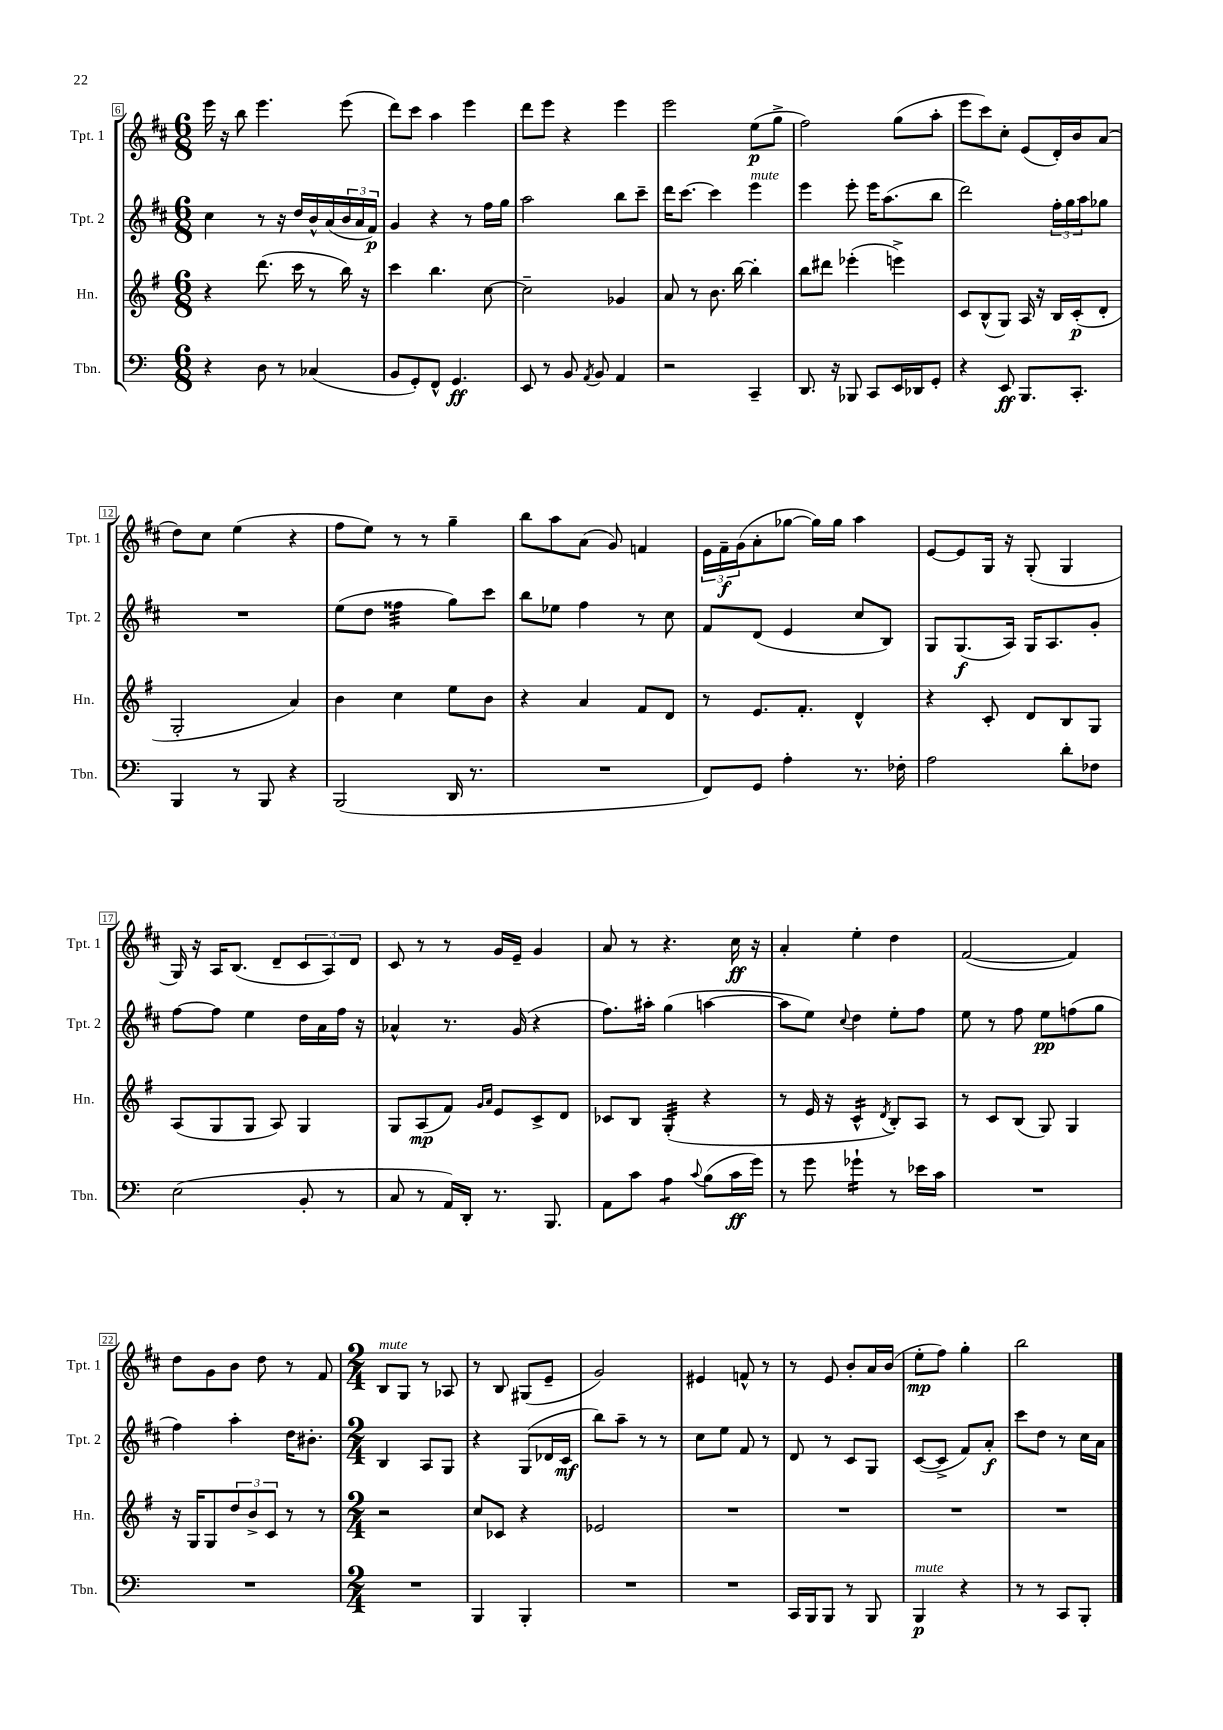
<<
\new StaffGroup <<
\new Staff = "s0" \with { instrumentName = "Tpt. 1" shortInstrumentName = "Tpt. 1" } {
    \clef treble \key d \major \numericTimeSignature \time 6/8
    e'''16 r16 b''8 e'''4. e'''8( |
    d'''8) cis'''8 a''4 e'''4 |
    d'''8 e'''8 r4 e'''4 |
    e'''2 e''8\p( g''8-> |
    fis''2) g''8( a''8-. |
    e'''8 cis'''8) cis''8-. e'8( d'16-.) b'16 a'8( |
    d''8) cis''8 e''4( r4 |
    fis''8 e''8) r8 r8 g''4-- |
    b''8 a''8 a'8( g'8) f'4 |
    \tuplet 3/2 { e'16 fis'16--\f g'16( } a'8-. ges''8~ ges''16) ges''16 a''4 |
    e'8~ e'8 g16 r16 g8-.( g4 |
    g16) r16 a16 b8.( d'8-- \tuplet 3/2 { cis'8 a8) d'8 } |
    cis'8 r8 r8 g'16 e'16-- g'4 |
    a'8 r8 r4. cis''16\ff r16 |
    a'4-. e''4-. d''4 |
    fis'2~( fis'4) |
    d''8 g'8 b'8 d''8 r8 fis'8 |
    \numericTimeSignature \time 2/4 b8^\markup { \italic "mute" } g8 r8 aes8 |
    r8 b8 gis8( e'8-- |
    g'2) |
    eis'4 f'8-^ r8 |
    r8 e'8 b'8-. a'16 b'16( |
    e''8-.\mp fis''8) g''4-. |
    b''2 \bar "|." |
}
\new Staff = "s1" \with { instrumentName = "Tpt. 2" shortInstrumentName = "Tpt. 2" } {
    \clef treble \key d \major \numericTimeSignature \time 6/8
    cis''4 r8 r16 d''16 b'16-^ a'16( \tuplet 3/2 { b'16 a'16 fis'16\p) } |
    g'4 r4 r8 fis''16 g''16 |
    a''2 b''8 cis'''8-- |
    d'''16 cis'''8.~ cis'''4 e'''4^\markup { \italic "mute" } |
    e'''4 e'''8-. e'''16 a''8.( b''8 |
    d'''2) \tuplet 3/2 { fis''16-. g''16 a''16 } ges''8 |
    R2. |
    e''8( d''8 fisis''4:32 g''8) cis'''8 |
    b''8 ees''8 fis''4 r8 cis''8 |
    fis'8 d'8( e'4 cis''8 b8) |
    g8 g8.\f( a16) g16 a8. g'8-. |
    fis''8~ fis''8 e''4 d''16 a'16 fis''16 r16 |
    aes'4-^ r8. g'16( r4 |
    fis''8.) ais''16-. g''4( a''4~ |
    a''8 e''8) \appoggiatura { cis''8 } d''4 e''8-. fis''8 |
    e''8 r8 fis''8 e''8\pp f''8( g''8 |
    fis''4) a''4-. d''16 bis'8.-. |
    \numericTimeSignature \time 2/4 b4 a8 g8 |
    r4 g8( des'16 cis'16\mf |
    b''8) a''8-- r8 r8 |
    cis''8 e''8 fis'8 r8 |
    d'8 r8 cis'8 g8 |
    cis'8~( cis'8-> fis'8) a'8-.\f |
    cis'''8 d''8 r8 cis''16 a'16 \bar "|." |
}
\new Staff = "s2" \with { instrumentName = "Hn." shortInstrumentName = "Hn." } {
    \clef treble \key g \major \numericTimeSignature \time 6/8
    r4 d'''8.( c'''16 r8 b''16) r16 |
    c'''4 b''4. c''8~ |
    c''2-- ges'4 |
    a'8 r8 b'8. b''16~ b''4-. |
    b''8 dis'''8 ees'''4-.( e'''4->) |
    c'8 b8-^( g8) a16 r16 b16 c'16-.\p( d'8-. |
    g2-. a'4) |
    b'4 c''4 e''8 b'8 |
    r4 a'4 fis'8 d'8 |
    r8 e'8. fis'8.-. d'4-^ |
    r4 c'8-. d'8 b8 g8 |
    a8( g8 g8 a8) g4 |
    g8 a8\mp( fis'8) \grace { g'16 a'16 } e'8 c'8-> d'8 |
    ces'8 b8 g4:32-.( r4 |
    r8 e'16 r16 c'4:16-^ \acciaccatura { d'8 } b8-.) a8 |
    r8 c'8 b8( g8) g4 |
    r16 g16 g8 \tuplet 3/2 { d''8 b'8-> c'8 } r8 r8 |
    \numericTimeSignature \time 2/4 r2 |
    c''8 ces'8 r4 |
    ees'2 |
    R2 |
    R2 |
    R2 |
    R2 \bar "|." |
}
\new Staff = "s3" \with { instrumentName = "Tbn." shortInstrumentName = "Tbn." } {
    \clef bass \key c \major \numericTimeSignature \time 6/8
    r4 d8 r8 ces4( |
    b,8 g,8-.) f,8-^ g,4.\ff |
    e,8 r8 b,8 \acciaccatura { a,8 } b,8 a,4 |
    r2 c,4-- |
    d,8. r16 bes,,8 c,8 e,16 des,16 g,8-. |
    r4 e,8\ff b,,8. c,8.-. |
    b,,4 r8 b,,8 r4 |
    b,,2( d,16 r8. |
    R2. |
    f,8) g,8 a4-. r8. fes16-. |
    a2 d'8-. fes8 |
    e2( b,8-. r8 |
    c8 r8 a,16) d,16-. r8. b,,8. |
    a,8 c'8 a4:8 \appoggiatura { c'8 } b8( c'16\ff g'16) |
    r8 g'8 ges'4:16-! r8 ees'16 c'16 |
    R2. |
    R2. |
    \numericTimeSignature \time 2/4 R2 |
    b,,4 b,,4-. |
    R2 |
    R2 |
    c,16 b,,16 b,,8 r8 b,,8 |
    b,,4\p^\markup { \italic "mute" } r4 |
    r8 r8 c,8 b,,8-. \bar "|." |
}
>>
>>
\layout { \context { \Score currentBarNumber = #6 \override BarNumber.stencil = #(make-stencil-boxer 0.1 0.3 ly:text-interface::print) } }
